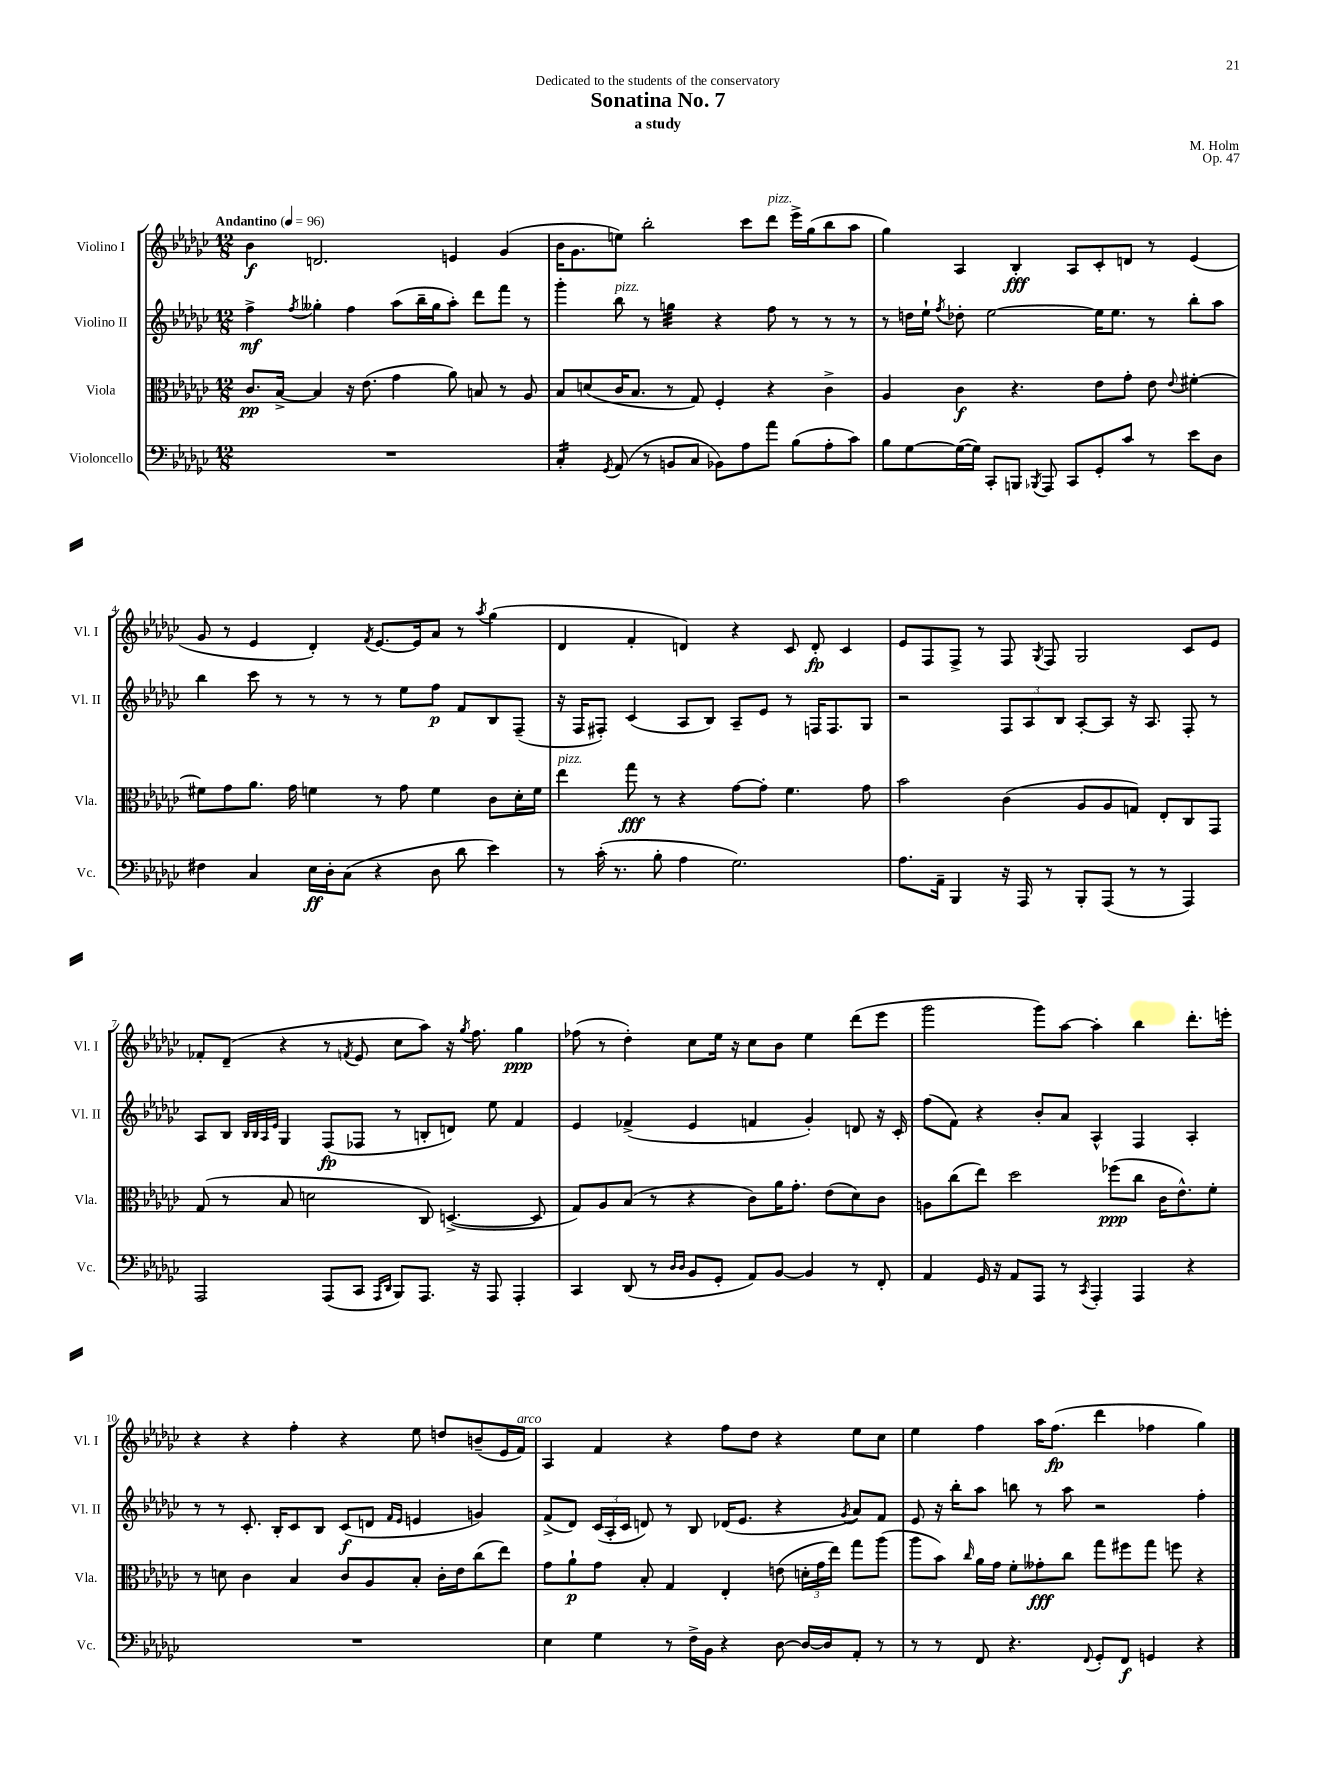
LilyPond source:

\header { title = "Sonatina No. 7" composer = "M. Holm" subtitle = "a study" dedication = "Dedicated to the students of the conservatory" opus = "Op. 47" }
<<
\new StaffGroup <<
\new Staff = "s0" \with { instrumentName = "Violino I" shortInstrumentName = "Vl. I" } {
    \clef treble \key ges \major \numericTimeSignature \time 12/8 \tempo "Andantino" 4 = 96
    \autoBeamOff bes'4\f d'2. e'4 ges'4( |
    bes'16[ ges'8. e''8]) bes''2-. ces'''8[ des'''8]^\markup { \italic "pizz." } ees'''16[-> ges''16( bes''8 aes''8] |
    ges''4) aes4 bes4-.\fff aes8[ ces'8-. d'8] r8 ees'4( |
    ges'8 r8 ees'4 des'4-.) \acciaccatura { f'8 } ees'8.[~ ees'16 aes'8] r8 \acciaccatura { aes''8 } ges''4( |
    des'4 f'4-. d'4) r4 ces'8 d'8-.\fp ces'4 |
    ees'8[ f8 f8]-> r8 f8 \acciaccatura { ges8 } f8 ges2 ces'8[ ees'8] |
    fes'8[-. des'8]--( r4 r8 \acciaccatura { f'8 } ees'8 ces''8[ aes''8]) r16 \acciaccatura { ges''8 } f''8. ges''4\ppp |
    fes''8( r8 des''4-.) ces''8[ ees''16] r16 ces''8[ bes'8] ees''4 des'''8[( ees'''8] |
    ges'''2 ges'''8[) aes''8]~ aes''4-. bes''4 des'''8.[-. e'''16]-. |
    r4 r4 f''4-. r4 ees''8 d''8[ b'8--( ees'16 f'16]^\markup { \italic "arco" }) |
    aes4 f'4 r4 f''8[ des''8] r4 ees''8[ ces''8] |
    ees''4 f''4 aes''16[ f''8.]\fp( des'''4 fes''4 ges''4) \bar "|." |
}
\new Staff = "s1" \with { instrumentName = "Violino II" shortInstrumentName = "Vl. II" } {
    \clef treble \key ges \major \numericTimeSignature \time 12/8
    \autoBeamOff f''4->\mf \acciaccatura { f''8 } geses''4-. f''4 aes''8[( bes''16-- geses''16 aes''8]-.) des'''8[ f'''8] r8 |
    ges'''4-. bes''8^\markup { \italic "pizz." } r8 g''4:32 r4 f''8 r8 r8 r8 |
    r8 d''16[ ees''16]-! \acciaccatura { f''8 } des''8-. ees''2~ ees''16[ ees''8.] r8 bes''8[-. aes''8] |
    bes''4 ces'''8 r8 r8 r8 r8 ees''8[ f''8]\p f'8[ bes8 f8]--( |
    r16 f16[ fis8]-.) ces'4( aes8[ bes8]) aes8[-- ees'8] r8 f16[ f8. ges8] |
    r2 \tuplet 3/2 { f8[ aes8 bes8] } aes8[~-. aes8] r16 aes8. f8-. r8 |
    aes8[ bes8] \grace { bes32[ bes32 aes32 ees'32] } ges4 f8[\fp( fes8] r8 b8[-. d'8]) ees''8 f'4 |
    ees'4 fes'4->( ees'4 f'4 ges'4-.) d'8 r16 ces'16-. |
    f''8[( f'8]) r4 bes'8[-. aes'8] aes4-^ f4 aes4-. |
    r8 r8 ces'8.-. bes16[-. ces'8 bes8] ces'8[\f( d'8] \grace { f'16[ ees'16] } e'4 g'4) |
    f'8[->( des'8]) \tuplet 3/2 { ces'16[( aes16-. ces'16] } d'8) r8 bes8 des'16[( ees'8.] r4 \acciaccatura { ges'8 } aes'8[) f'8] |
    ees'8 r16 bes''16[-. aes''8] b''8 r8 aes''8 r2 f''4-. \bar "|." |
}
\new Staff = "s2" \with { instrumentName = "Viola" shortInstrumentName = "Vla." } {
    \clef alto \key ges \major \numericTimeSignature \time 12/8
    \autoBeamOff ces'8.[\pp bes16]~-> bes4 r16 ees'8.( ges'4 aes'8) b8 r8 aes8 |
    bes8[ d'8( ces'16 bes8.] r8 ges8) f4-. r4 ces'4-> |
    aes4 ces'4\f r4. ees'8[ ges'8]-. ees'8 \appoggiatura { ees'8 } fis'4~-. |
    fis'8[ ges'8 aes'8.] ges'16 f'4 r8 ges'8 f'4 ces'8[ des'16-. f'16] |
    ees''4^\markup { \italic "pizz." } ges''8\fff r8 r4 ges'8[~ ges'8]-. f'4. ges'8 |
    bes'2 ces'4( aes8[ aes8 g8]) ees8[-. ces8 ges,8] |
    ges8( r8 bes8 d'2 ces8) d4.~->( d8 |
    ges8[) aes8 bes8]( r8 r4 ces'8[) aes'16 ges'8.]-. ees'8[( des'8) ces'8] |
    a8[ ces''8( ees''8]) des''2 fes''8[\ppp( ces''8] ces'16[ ees'8.-^) f'8]-. |
    r8 d'8 ces'4 bes4 ces'8[ aes8 bes8]-. ces'16[-. ees'16 ces''8( ees''8]) |
    ges'8[ aes'8-!\p ges'8] bes8-. ges4 ees4-. e'8( \tuplet 3/2 { d'16[-. ges'16 ees''16]) } ges''8[ aes''8]( |
    aes''8[ bes'8]) \grace { ces''16 } aes'16[ ges'16] f'8[-. geses'8-.\fff ces''8] ges''8[ fis''8 ges''8] f''8 r4 \bar "|." |
}
\new Staff = "s3" \with { instrumentName = "Violoncello" shortInstrumentName = "Vc." } {
    \clef bass \key ges \major \numericTimeSignature \time 12/8
    \autoBeamOff R1. |
    ces4:16-. \acciaccatura { ges,8 } aes,8( r8 b,8[ ces8] bes,8[) aes8 aes'8] bes8[( aes8-. ces'8]) |
    bes8[ ges8~ ges16~( ges16]) ces,8[-. b,,8] \acciaccatura { bes,,8 } aes,,8 ces,8[ ges,8-. ces'8] r8 ees'8[ des8] |
    fis4 ces4 ees16[\ff des16-. ces8]( r4 des8 des'8 ees'4) |
    r8 ces'16-.( r8. bes8-. aes4 ges2.) |
    aes8.[ aes,16]-- bes,,4 r16 aes,,16 r8 bes,,8[-. aes,,8]( r8 r8 aes,,4) |
    aes,,2 aes,,8[( ces,8] \grace { aes,,16[ des,16] } bes,,8[) aes,,8.] r16 aes,,8 aes,,4-. |
    ces,4 des,8( r8 \grace { des16[ des16] } bes,8[ ges,8]-. aes,8[) bes,8]~ bes,4 r8 f,8-. |
    aes,4 ges,16 r16 aes,8[ aes,,8] r8 \acciaccatura { ces,8 } aes,,4-. aes,,4 r4 |
    R1. |
    ees4 ges4 r8 f16[-> bes,16] r4 des8~ des16[~ des16 aes,8]-. r8 |
    r8 r8 f,8 r4. \appoggiatura { f,8 } ges,8[-. f,8]\f g,4 r4 \bar "|." |
}
>>
>>
